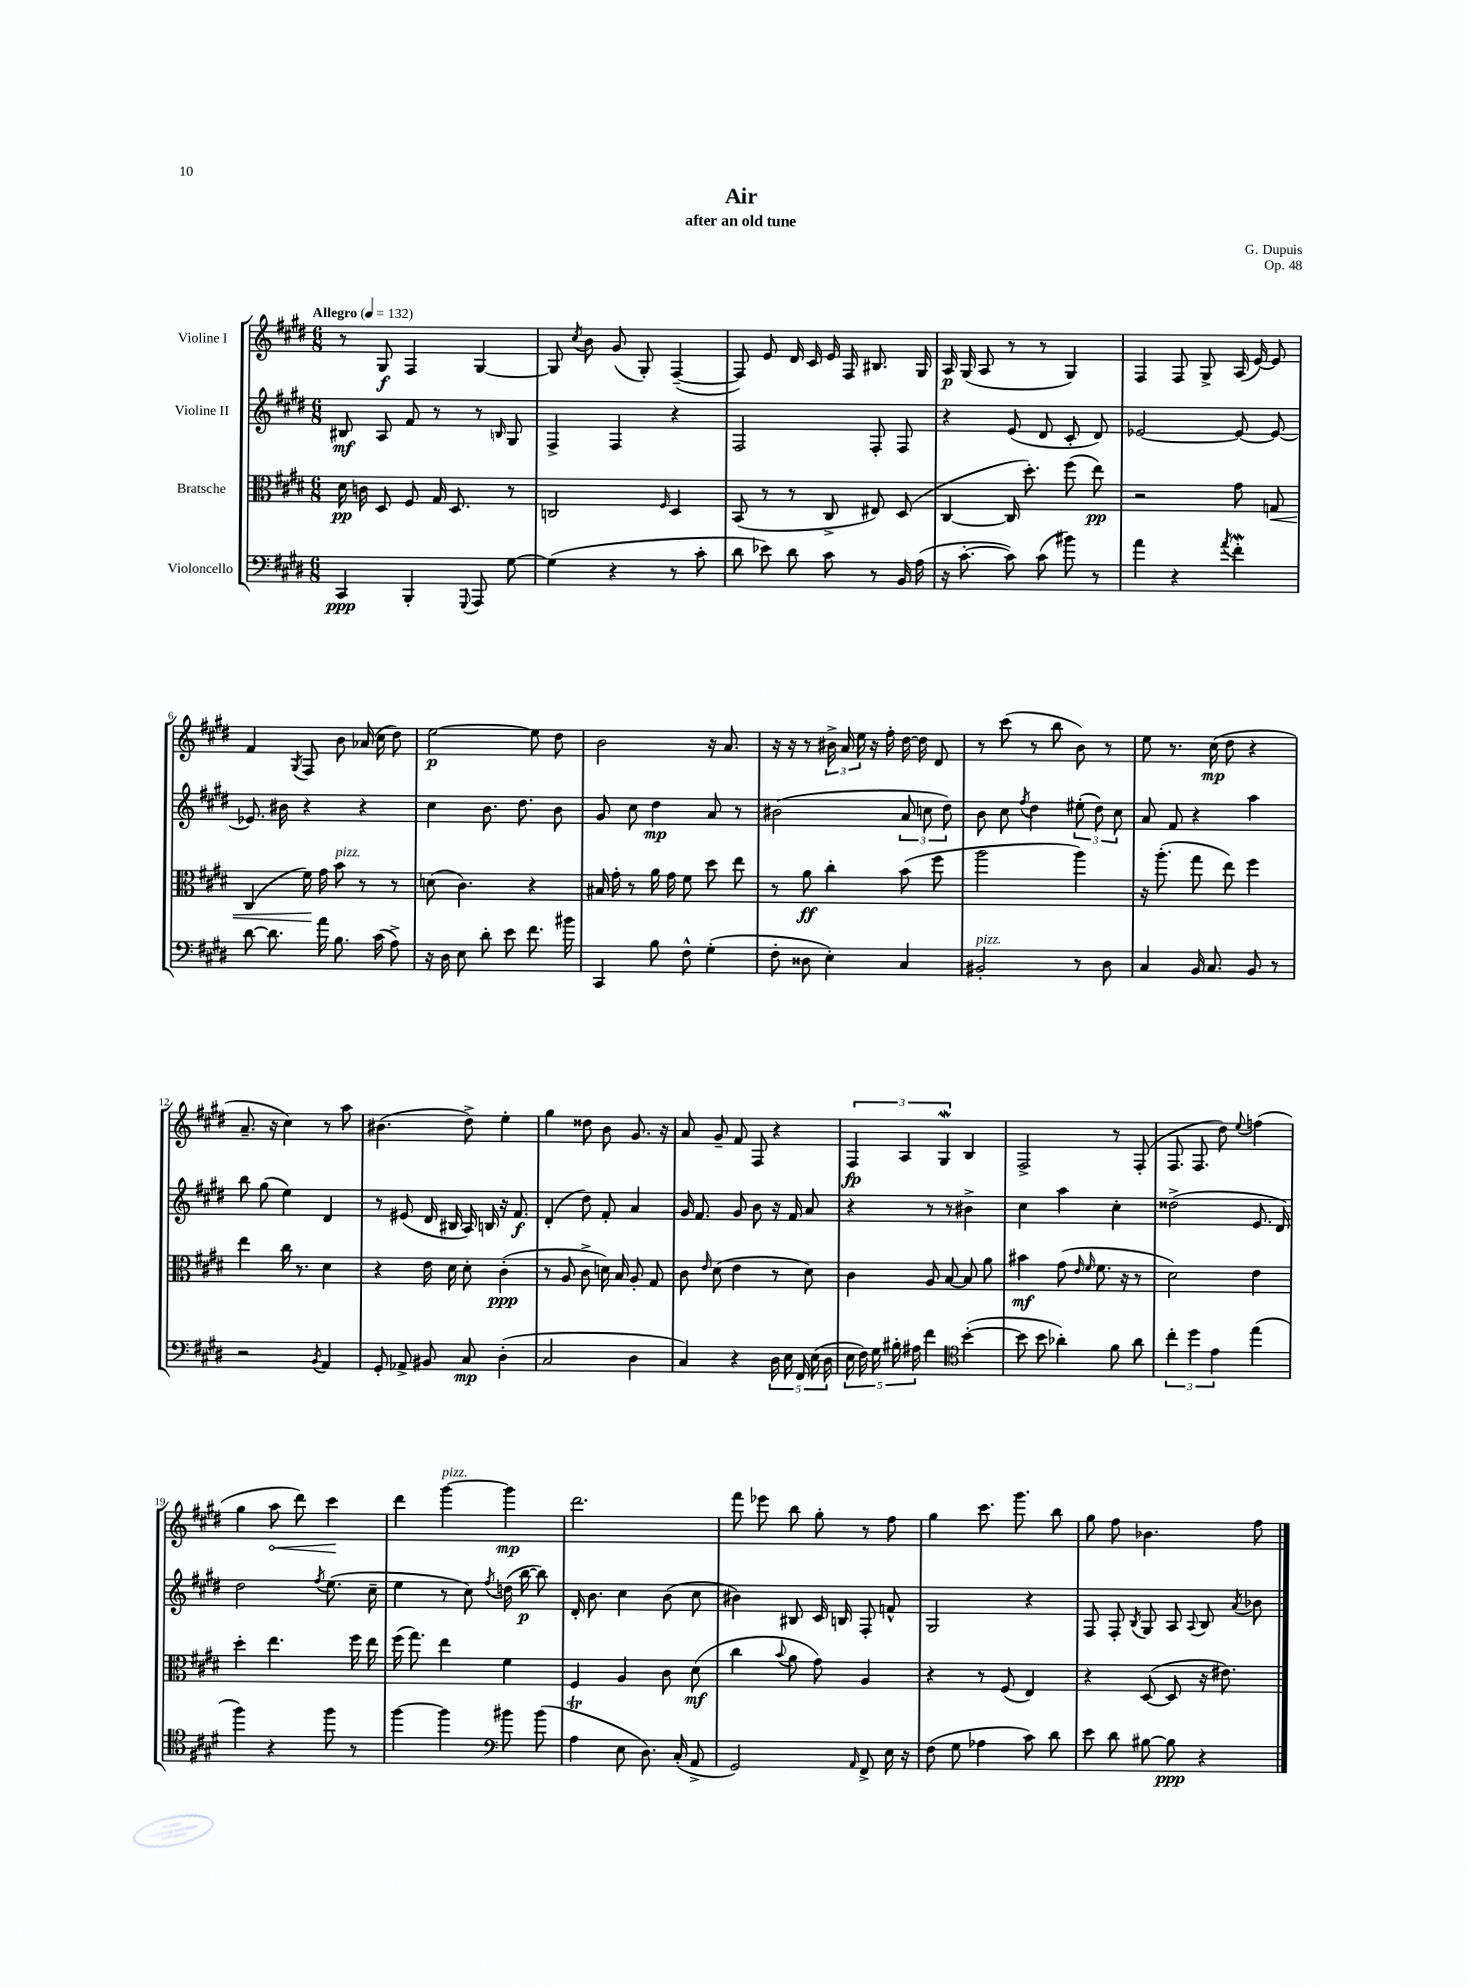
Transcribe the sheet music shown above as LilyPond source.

\header { title = "Air" composer = "G. Dupuis" subtitle = "after an old tune" opus = "Op. 48" }
<<
\new StaffGroup <<
\new Staff = "s0" \with { instrumentName = "Violine I" } {
    \clef treble \key e \major \numericTimeSignature \time 6/8 \tempo "Allegro" 4 = 132
    \autoBeamOff r8 gis8\f fis4 gis4~ |
    gis8 \acciaccatura { cis''8 } b'8 gis'8( gis8-.) fis4~--( |
    fis8) e'8 dis'16 cis'16 e'16 fis16 bis8. gis16 |
    a16\p gis16( a8 r8 r8 gis4) |
    fis4 fis8 gis8-> a16( e'16~) e'8 |
    fis'4 \acciaccatura { gis8 } fis8 b'8 aes'16( cis''16 dis''8) |
    e''2~\p e''8 dis''8 |
    b'2 r16 a'8. |
    r16 r16 r8 \tuplet 3/2 { bis'16-> a'16 e''16 } r16 fis''16-. dis''16~ dis''16 dis'8 |
    r8 cis'''8( r8 b''8 b'8) r8 |
    e''8 r8. cis''16\mp( dis''8 r4 |
    a'8.-- r16 cis''4) r8 a''8 |
    bis'4.( dis''8->) e''4-. |
    gis''4 disis''8 b'8 gis'8. r16 |
    a'8 gis'8-- fis'8 fis8 r4 |
    \tuplet 3/2 { fis4\fp a4 gis4\mordent } b4 |
    fis2-> r8 fis8-.( |
    fis8. fis8. dis''8) \appoggiatura { e''8 } f''4( |
    gis''4 \once \override Hairpin.circled-tip = ##t a''8\< dis'''8) cis'''4\! |
    dis'''4 gis'''4~^\markup { \italic "pizz." } gis'''4\mp |
    dis'''2. |
    fis'''8 ees'''8 b''8 gis''8-. r8 fis''8 |
    gis''4 cis'''8. gis'''8. b''8 |
    gis''8 fis''8 bes'4. fis''8 \bar "|." |
}
\new Staff = "s1" \with { instrumentName = "Violine II" } {
    \clef treble \key e \major \numericTimeSignature \time 6/8
    \autoBeamOff bis8\mf a8 fis'8 r8 r8 \grace { b16 } gis8 |
    fis4-> fis4 r4 |
    fis2 fis8-. fis8 |
    r4 e'8( dis'8 cis'8-. dis'8) |
    ees'2~ ees'8~ ees'8~ |
    ees'8. bis'16 r4 r4 |
    cis''4 b'8. dis''8. b'8 |
    gis'8 cis''8 dis''4\mp a'8 r8 |
    bis'2( \tuplet 3/2 { a'8 c''8 dis''8) } |
    b'8 cis''8 \acciaccatura { fis''8 } dis''4 \tuplet 3/2 { eis''8-.( dis''8) cis''8 } |
    a'8 fis'8 r4 a''4 |
    b''8 gis''8( e''4) dis'4 |
    r8 eis'8( dis'16 bis16 a16) b16 r16 fis'8.\f |
    dis'4-.( dis''8) fis'8-. a'4 |
    gis'16 fis'8. gis'8 b'8 r16 fis'16 a'8 |
    r4 r8 r8 bis'4-> |
    cis''4 a''4 cis''4-. |
    disis''2->( e'8. dis'16) |
    dis''2 \acciaccatura { fis''8 } e''8.( cis''16-- |
    e''4 r8 cis''8) \acciaccatura { fis''8 } d''16( b''16~\p b''8) |
    dis'16-. b'8. cis''4 b'8( cis''8 |
    bis'4) bis8 cis'16 b16 fis8-. f'8-^ |
    gis2 r4 |
    fis8 fis8-. \acciaccatura { b8 } gis8 a8 \appoggiatura { a8 } b8 \acciaccatura { a'8 } bes'8 \bar "|." |
}
\new Staff = "s2" \with { instrumentName = "Bratsche" } {
    \clef alto \key e \major \numericTimeSignature \time 6/8
    \autoBeamOff dis'16\pp c'16 dis8 fis8 gis16 dis8. r8 |
    c2 \grace { fis16 } dis4 |
    b,8( r8 r8 cis8-> eis8) dis8( |
    cis4~ cis16 dis''8.-.) fis''8( e''8\pp) |
    r2 gis'8 g8\< |
    cis4( fis'16\!) gis'16 b'8^\markup { \italic "pizz." } r8 r8 |
    d'8( cis'4.) r4 |
    bis16 gis'16-. r8 a'16 gis'16 fis'8 dis''8 e''8 |
    r8 a'8\ff cis''4-. b'8( fis''8 |
    a''2 a''4) |
    r16 a''8.-.( gis''8 e''8) fis''4 |
    e''4 cis''16 r8. dis'4 |
    r4 e'16 dis'16 dis'8-. cis'4-.\ppp( |
    r8 a8 cis'8-> d'16) b16 a8-. gis8 |
    cis'8 \grace { e'16 } dis'8( e'4 r8 dis'8) |
    cis'4 a8 b8~ b8 a'8 |
    bis'4\mf gis'8( \grace { e'16 fis'16 } fis'8. r16 r8 |
    dis'2) e'4 |
    dis''4-. e''4. fis''16 e''16 |
    fis''16( gis''8.) e''4 fis'4 |
    fis4 a4 cis'8 dis'8\mf( |
    cis''4 \appoggiatura { b'8 } a'8 gis'8) a4 |
    r4 r8 fis8( e4) |
    r4 dis8~( dis8 r16 eis'8.) \bar "|." |
}
\new Staff = "s3" \with { instrumentName = "Violoncello" } {
    \clef bass \key e \major \numericTimeSignature \time 6/8
    \autoBeamOff cis,4\ppp b,,4-. \appoggiatura { gis,,8 } a,,8 gis8~ |
    gis4( r4 r8 cis'8-. |
    dis'8 ees'8) dis'8 cis'8 r8 b,16 a16( |
    r16 cis'8.~-. cis'8) cis'8( bis'8) r8 |
    a'4 r4 \acciaccatura { a'8 } fis'4-.\mordent |
    dis'8~ dis'8. a'16 b8. cis'16( a8->) |
    r16 dis16 e8 dis'8-. e'8 fis'8. bis'16 |
    cis,4 b8 fis8-^ gis4-.( |
    fis8-. disis8 e4-.) cis4 |
    bis,2-.^\markup { \italic "pizz." } r8 dis8 |
    cis4 b,16 cis8. b,8 r8 |
    r2 \acciaccatura { b,8 } a,4 |
    gis,8-. aes,8-> bis,8 cis8\mp dis4-.( |
    cis2 dis4 |
    cis4) r4 \tuplet 5/4 { dis16 e16 fis,16 e16( dis16 } |
    \tuplet 5/4 { e16 fis16) gis16 bis16-. ais16 } fis'4 \clef tenor b'4~-.( |
    b'8 b'8 aes'4-.) fis'8 aes'8 |
    \tuplet 3/2 { cis''4-. dis''4 e'4 } e''4( |
    fis''4) r4 fis''8 r8 |
    fis''4~ fis''4 \clef bass bis'8 bis'8( |
    a4\trill e8 dis8.) cis16-.( a,8-> |
    gis,2) \grace { a,16 } fis,8-> e16 r16 |
    fis8( gis8 aes4 cis'8) dis'8 |
    e'8 dis'8 bis8~ bis8\ppp r4 \bar "|." |
}
>>
>>
